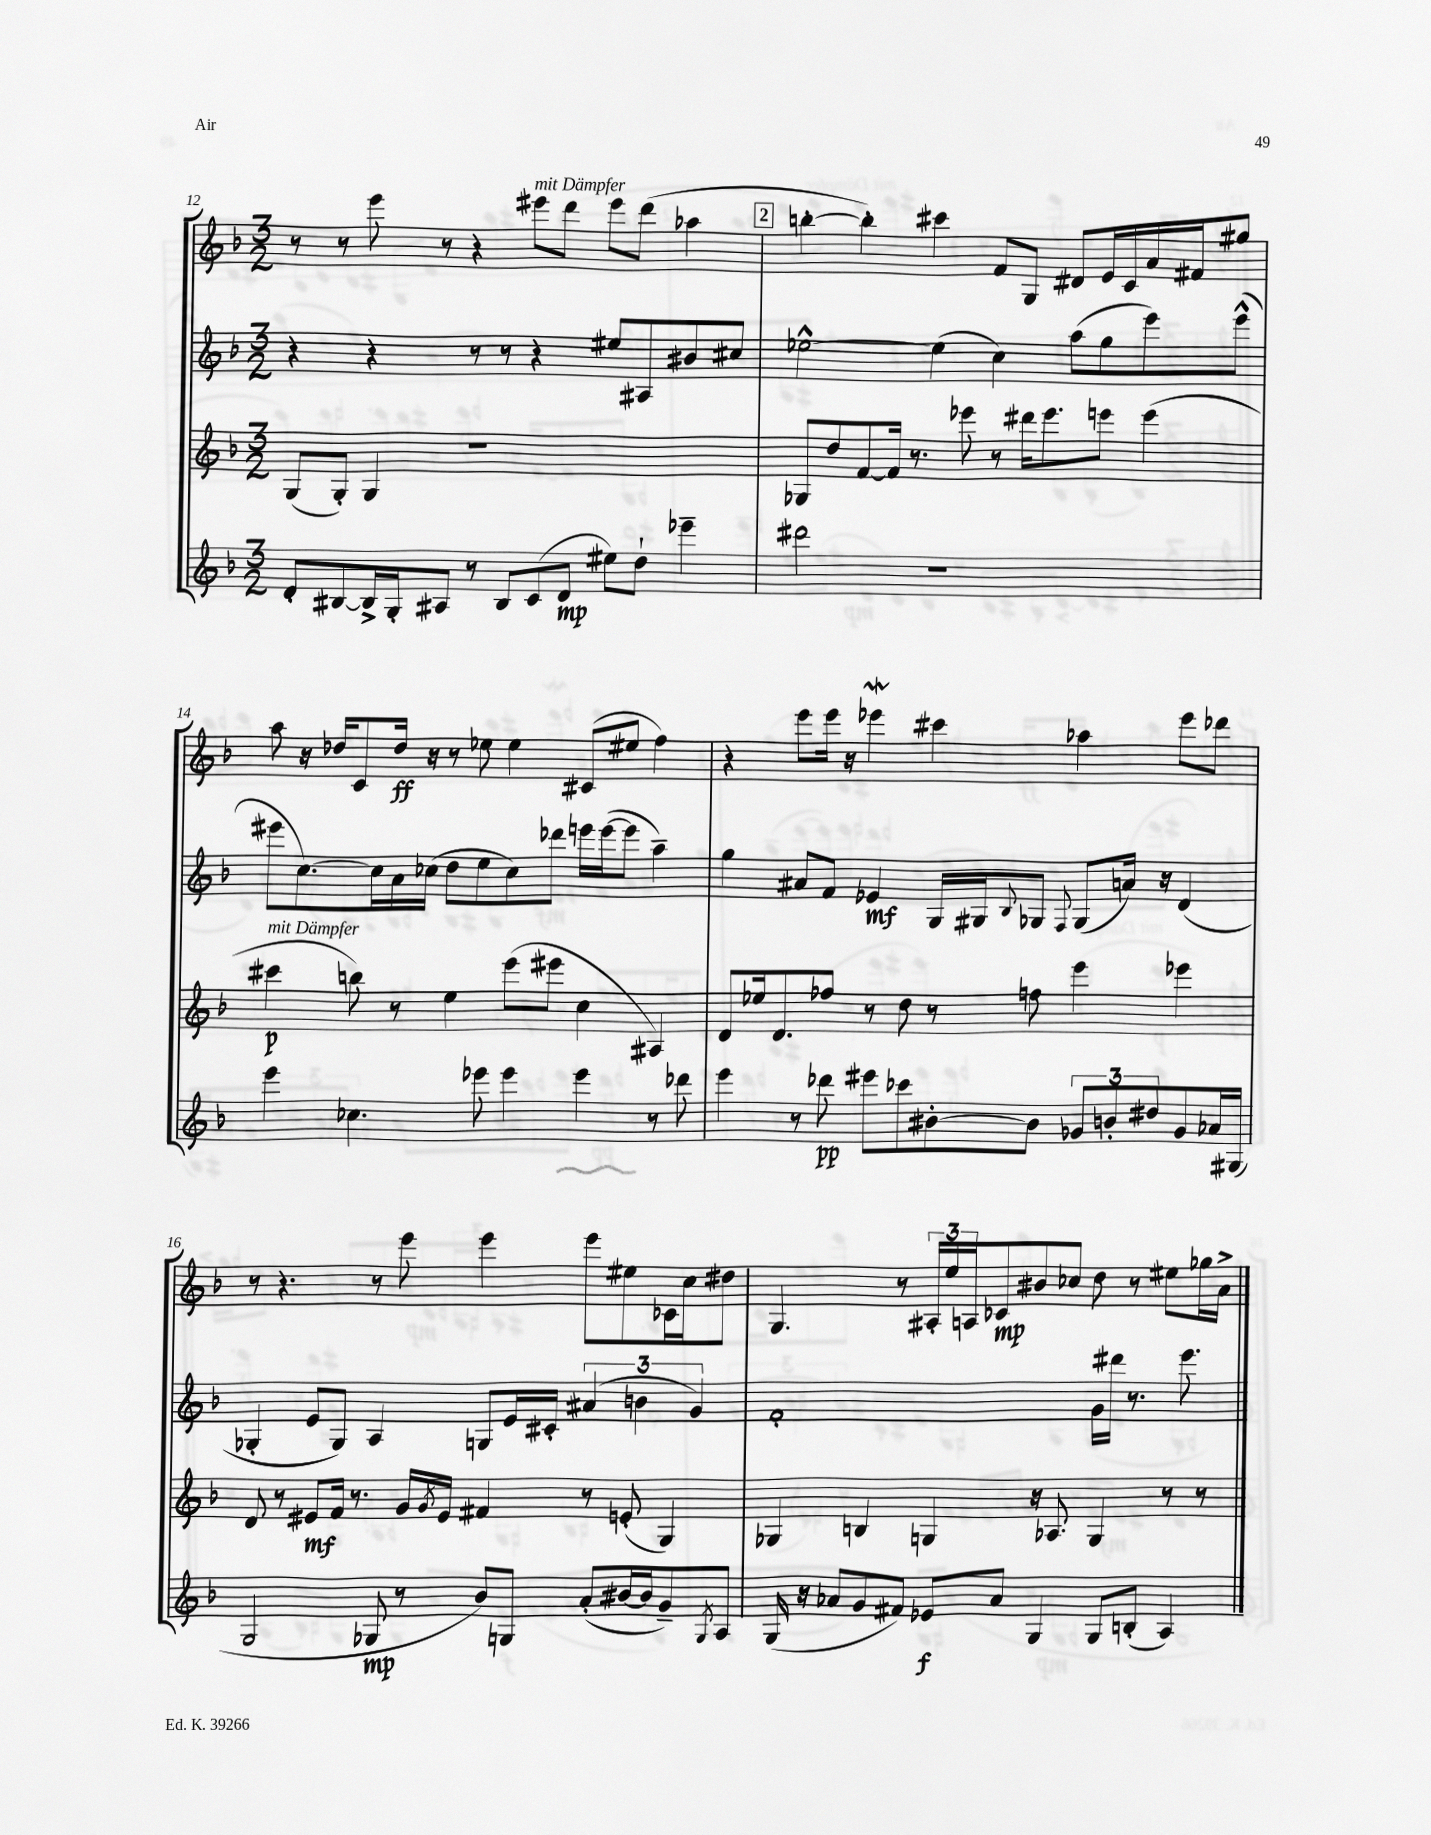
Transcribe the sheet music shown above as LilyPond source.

<<
\new StaffGroup <<
\new Staff = "s0" {
    \clef treble \key f \major \numericTimeSignature \time 3/2
    r8 r8 e'''8 r8 r4 eis'''8^\markup { \italic "mit Dämpfer" } d'''8 eis'''8 d'''8( aes''4 |
    \mark \markup { \box "2" } b''4~-. b''4-.) cis'''4 f'8 g8 dis'8 e'16 c'16 a'16 fis'16 gis''8 |
    a''8 r16 des''16 c'8 des''16\ff r16 r8 ees''8 ees''4 cis'8( eis''8 f''4) |
    r4 e'''8 e'''16 r16 ees'''4\mordent cis'''4 aes''4 ees'''8 des'''8 |
    r8 r4. r8 e'''8 e'''4 e'''8 eis''8 ces'16 c''16 dis''8 |
    g4. r8 \tuplet 3/2 { ais16-. e''16 a16 } ces'8\mp bis'8 ces''8 d''8 r8 eis''8 ges''16 a'16-> \bar "|." |
}
\new Staff = "s1" {
    \clef treble \key f \major \numericTimeSignature \time 3/2
    r4 r4 r8 r8 r4 eis''8 ais8 bis'8 cis''8 |
    \mark \markup { \box "2" } ees''2~-^ ees''4( c''4) a''8( g''8 e'''8) e'''8-^( |
    eis'''8 c''8.~) c''16 a'16 ces''16( d''8 e''8 ces''8) des'''8 e'''16 e'''16~( e'''8 a''4--) |
    g''4 ais'8 f'8 ees'4\mf g16 gis16 \appoggiatura { bes8 } ges8 \appoggiatura { f8 } ges8( a'16) r16 d'4( |
    ges4-. e'8 ges8) a4 g8 e'16 cis'16-. \tuplet 3/2 { ais'4( b'4 g'4) } |
    f'1-. g'16 dis'''16 r8. e'''8. \bar "|." |
}
\new Staff = "s2" {
    \clef treble \key f \major \numericTimeSignature \time 3/2
    g8( g8-.) g4 r1 |
    \mark \markup { \box "2" } ges8 d''8 f'8~ f'16 r8. ees'''8 r8 dis'''16 ees'''8. e'''8 e'''4( |
    cis'''4\p^\markup { \italic "mit Dämpfer" } b''8) r8 e''4 e'''8( eis'''8 c''4 ais4) |
    d'8 ees''16 d'8. fes''8 r8 d''8 r8 f''8 e'''4 ees'''4 |
    d'8 r8 eis'8\mf f'16 r8. g'16 \acciaccatura { g'8 } eis'16 fis'4 r8 e'8-.( g4) |
    ges4 b4 g4 r16 aes8. g4 r8 r8 \bar "|." |
}
\new Staff = "s3" {
    \clef treble \key f \major \numericTimeSignature \time 3/2
    d'8-. bis8~ bis16-> g16-. ais8 r8 bis8 c'8( d'8\mp eis''8) d''8-! ees'''4-- |
    \mark \markup { \box "2" } dis'''2 r1 |
    e'''4 ces''4. ees'''8 ees'''4 ees'''4 r8 des'''8 |
    e'''4 r8 des'''8\pp eis'''8 ces'''8 bis'8~-. bis'8 \tuplet 3/2 { ges'8 b'8-. dis''8 } ges'8 aes'16 gis16( |
    g2 ges8\mp r8 bes'8) g8 a'8-.( bis'16~ bis'16 g'8--) \acciaccatura { g8 } a8 |
    g16( r16 aes'8 g'8 fis'8) ees'8\f aes'8 g4 g8 b8-.( a4) \bar "|." |
}
>>
>>
\layout { \context { \Score currentBarNumber = #12 } }
